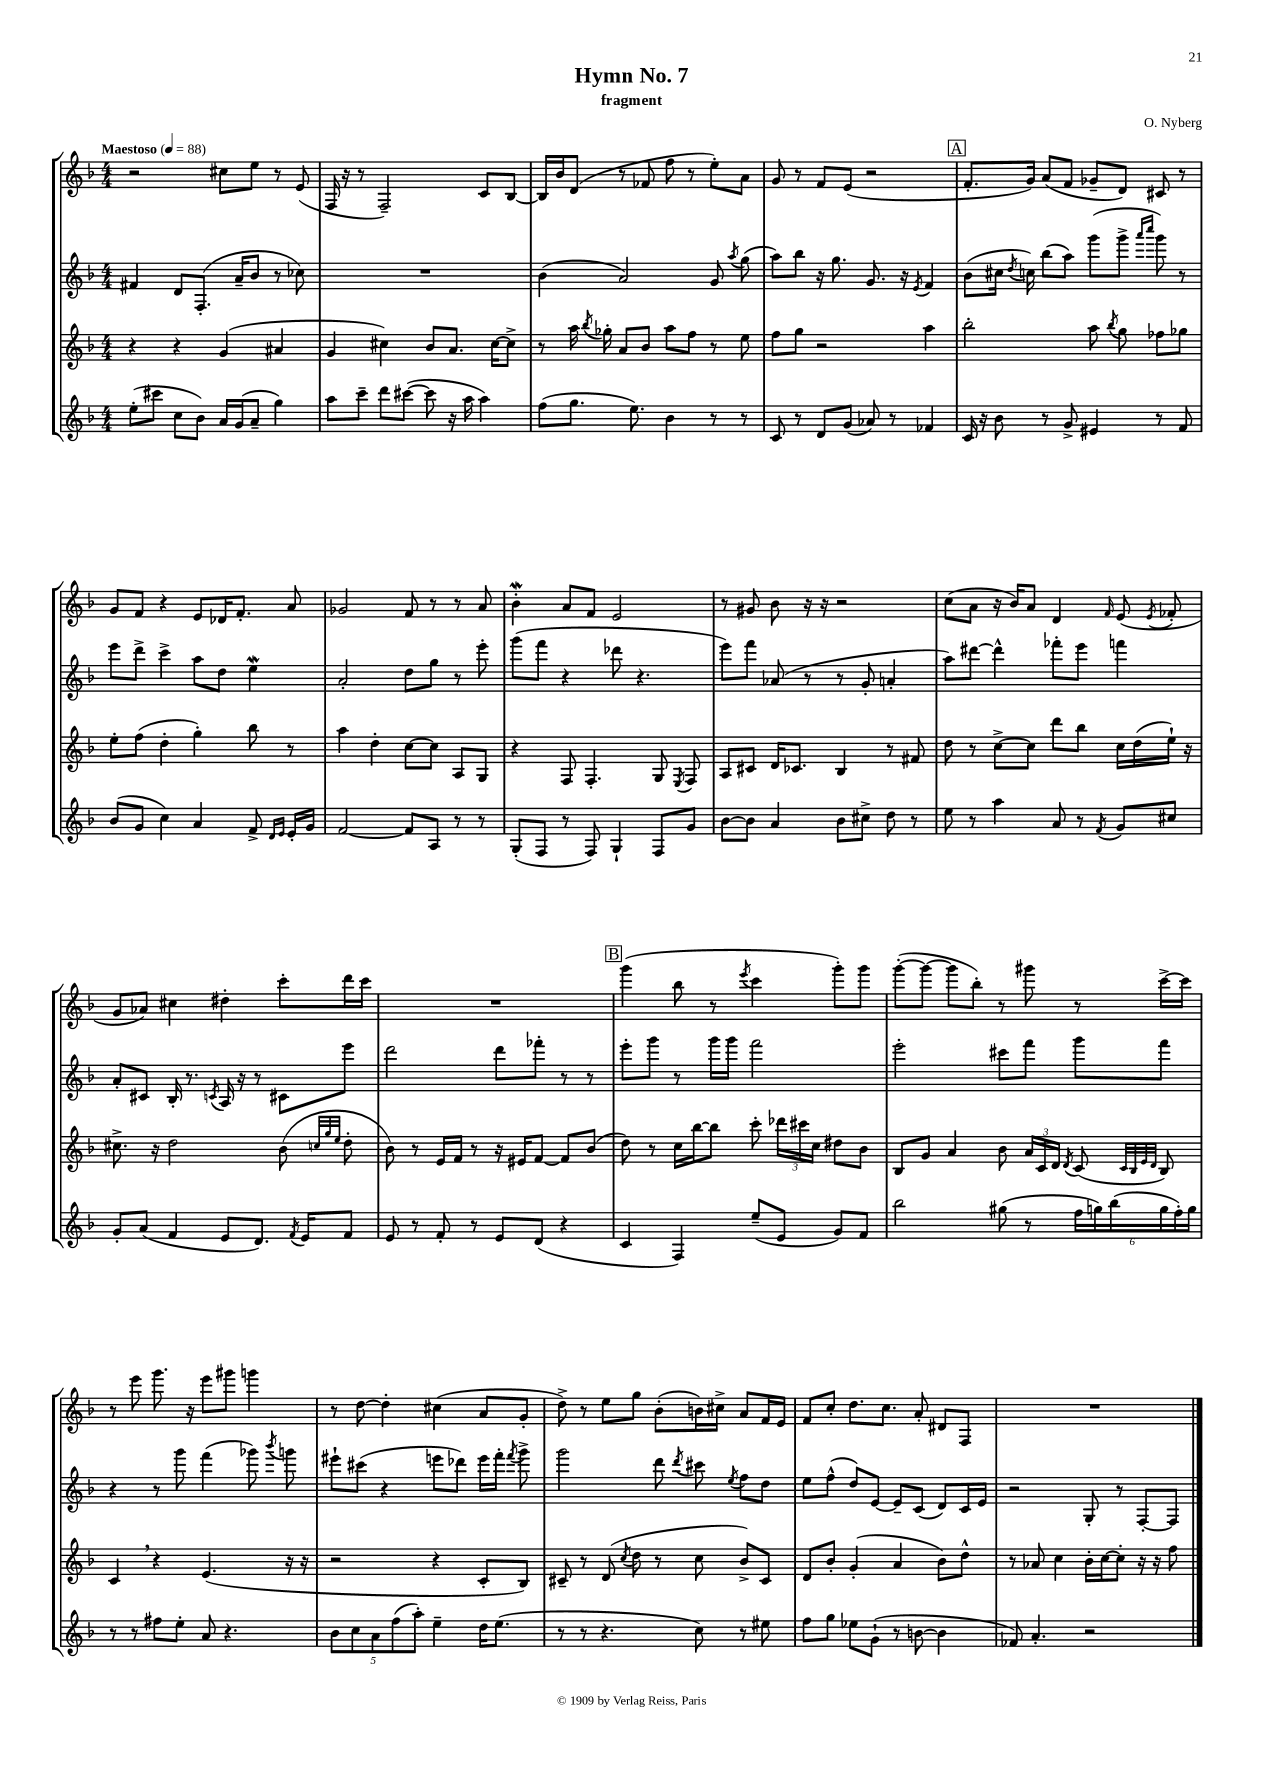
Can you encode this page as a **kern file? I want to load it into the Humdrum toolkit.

**kern	**kern	**kern	**kern
*staff4	*staff3	*staff2	*staff1
*clefG2	*clefG2	*clefG2	*clefG2
*k[b-]	*k[b-]	*k[b-]	*k[b-]
*M4/4	*M4/4	*M4/4	*M4/4
*MM88	*MM88	*MM88	*MM88
(8ee'\L	4r	4f#/	2r
8ccc#\J	.	.	.
8cc\L	4r	8d/L	.
8b-\J)	.	(8.F'/J	.
16a/LL	(4g/	.	8cc#\L
(16g/J	.	16a~/LK	.
8a~/J	.	8b-/J	8ee\J
4gg\)	4a#/	8r	8r
.	.	8cc-\)	(8e/
=	=	=	=
8aa\L	4g/	1r	16F/
.	.	.	16r
8ccc~\J	.	.	8r
8ddd\L	4cc#\)	.	2F~/)
([8ccc#\J	.	.	.
8ccc#\]	8b-/L	.	.
16r	8.a/J	.	.
16aa\	.	.	.
4aa\)	.	.	8c/L
.	[16cc#\LK	.	.
.	8cc#^\]J	.	[8B-/J
=	=	=	=
(8ff\L	8r	(4b-\	16B-/]LL
.	.	.	16b-/J
8.gg\J	16aa\	.	(8d/J
.	8qbb-/	.	.
.	16gg-'\	.	.
.	8a/L	2a/)	8r
8.ee\)	.	.	.
.	8b-/J	.	8f-/
4b-\	8aa\L	.	8ff\
.	8ff\J	.	8r
8r	8r	8g/	8ee'\L)
.	.	8qaa/	.
8r	8ee\	(8gg\	8a\J
=	=	=	=
8c/	8ff\L	8aa\L)	8g/
8r	8gg\J	8bb-\J	8r
8d/L	2r	16r	8f/L
.	.	8.gg\	.
(8g/J	.	.	(8e/J
8a-/)	.	8.g/	2r
8r	.	.	.
.	.	16r	.
.	.	8qe/	.
4f-/	4aa\	4f/	.
=	=	=	=
16c/	2bb-'\	(8b-\L	8.f'/L
16r	.	.	.
8b-\	.	16cc#\Jk	.
.	.	8qdd/	.
.	.	16cc\)	16g/Jk)
8r	.	(8bb-\L	(8a/L
8g^/	.	8aa\J)	8f/J
4e#/	8aa\	(8ggg\L	8g-~/L
.	8qbb-/	.	.
.	8gg\	8ggg^\J	8d/J)
.	.	16qqaaa/LL	.
.	.	16qqcccc/JJ	.
8r	8ff-\L	8ggg\)	8c#/
8f/	8gg-\J	8r	8r
=	=	=	=
(8b-/L	8ee'\L	8eee\L	8g/L
8g/J	(8ff\J	8ddd^\J	8f/J
4cc\)	4dd'\	4ccc^\	4r
4a/	4gg'\)	8aa\L	8e/L
.	.	8dd\J	16d-/K
.	.	.	8.f'/J
8f^/	8bb-\	4ee\	.
16qqd/LL	.	.	.
16qqe/JJ	.	.	.
16e'/LL	8r	.	8a/
16g/JJ	.	.	.
=	=	=	=
[2f/	4aa\	2a'/	2g-/
.	4dd'\	.	.
8f/]L	[8cc\L	8dd\L	8f/
8A/J	8cc\]J	8gg\J	8r
8r	8A/L	8r	8r
8r	8G/J	8eee'\	8a/
=	=	=	=
(8G'/L	4r	(8ggg\L	4b-'\
8F/J	.	8fff\J	.
8r	8F/	4r	8a/L
8F/)	4.F'/	.	8f/J
4G`/	.	8ddd-\	2e/
.	.	4.r	.
8F/L	8G/	.	.
.	8qE/	.	.
8g/J	8F/	.	.
=	=	=	=
[8b-\L	8A/L	8eee\L)	8r
8b-\]J	8c#/J	8fff\J	8g#/
4a/	16d/LK	(8a-/	8b-\
.	8.c-/J	.	.
.	.	8r	16r
.	.	.	16r
8b-\L	4B-/	8r	2r
8cc#^\J	.	8g'/	.
8dd\	8r	4a'/	.
8r	8f#/	.	.
=	=	=	=
8ee\	8dd\	8aa\L)	(8cc\L
8r	8r	[8ddd#\J	8a\J
4aa\	[8cc^\L	4ddd#^^\]	16r
.	.	.	16b-/LK)
.	8cc\]J	.	8a/J
8a/	8ddd\L	8fff-'\L	4d/
8r	8bb-\J	8eee\J	.
8qf/	.	.	16qqf/
8g/L	16cc\LL	4fff\	(8e/
.	(16dd\	.	.
.	.	.	8qe/
8cc#/J	16ee`\JJ)	.	8f-'/
.	16r	.	.
=	=	=	=
8g'/L	8.cc#^\	8a'/L	8g/L
(8a/J	.	8c#/J	8a-/J)
.	16r	.	.
4f/	2dd\	16B-'/	4cc#\
.	.	8.r	.
.	.	8qc/	.
8e/L	.	16A/	4dd#'\
.	.	16r	.
8.d/J)	.	8r	.
.	(8b-\	8c#\L	8ccc'\L
8qf/	.	.	.
16e/LK	.	.	.
.	32qqcc/LLL	.	.
.	32qqgg/	.	.
.	32qqee/JJJ	.	.
8f/J	8dd'\	8eee\J	16ddd\L
.	.	.	16ccc\JJ
=	=	=	=
8e/	8b-\)	2ddd\	1r
8r	8r	.	.
8f'/	16e/LL	.	.
.	16f/JJ	.	.
8r	8r	.	.
8e/L	16r	8ddd\L	.
.	16e#/LK	.	.
(8d/J	[8f/J	8fff-'\J	.
4r	8f/]L	8r	.
.	(8b-/J	8r	.
=	=	=	=
4c/	8dd\)	8eee'\L	(4ggg\
.	8r	8ggg\J	.
4F/)	16cc\LL	8r	8bb-\
.	[16bb-\J	.	.
.	8bb-\]J	16ggg\LL	8r
.	.	16ggg\JJ	.
.	.	.	8qeee/
(8ee~/L	8ccc'\	2fff\	4ccc\
8e/J	24ddd-\LL	.	.
.	24ccc#\	.	.
.	24cc\JJ	.	.
8g/L)	8dd#\L	.	8ggg'\L)
8f/J	8b-\J	.	8ggg\J
=	=	=	=
2bb-\	8B-/L	2eee'\	([8ggg'\L
.	8g/J	.	8ggg\_J
.	4a/	.	8ggg\]L
.	.	.	8bb-'\J)
(8gg#\	8b-\	8ccc#\L	8r
8r	24a/LL	8fff\J	8ggg#\
.	24c/	.	.
.	24d/JJ	.	.
.	8qd/	.	.
24ff\LL	(8c/	8ggg\L	8r
24gg\)	.	.	.
(24bb-\	.	.	.
.	32qqc/LLL	.	.
.	32qqB-/	.	.
.	32qqe/	.	.
.	32qqd/JJJ	.	.
24gg\	8B-/)	8fff\J	[16ccc^\LL
24ff'\)	.	.	.
.	.	.	16ccc\]JJ
24gg\JJ	.	.	.
=	=	=	=
8r	4c/	4r	8r
8r	.	.	8eee\
8ff#\L	4r	8r	8.ggg\
8ee'\J	.	8ggg\	.
.	.	.	16r
8a/	(4.e/	(4fff\	8eee\L
4.r	.	.	8ggg#\J
.	.	8ggg-\)	4ggg\
.	.	8qbbb-/	.
.	16r	8ggg\	.
.	16r	.	.
=	=	=	=
10b-\L	2r	8eee#`\L	8r
10cc\	.	.	.
.	.	(8ccc#\J	[8dd\
10a\	.	.	.
.	.	4r	4dd'\]
(10ff\	.	.	.
10aa'\J)	.	.	.
4ee~\	4r	8eee\L	(4cc#\
.	.	8ddd-\J)	.
16dd\LK	8c'/L	16eee\LL	8a/L
(8.ee\J	.	16fff'\JJ	.
.	.	8qfff/	.
.	8B-/J)	8ggg^\	8g'/J
=	=	=	=
8r	8c#~/	2ggg\	8dd^\)
8r	8r	.	8r
4.r	(8d/	.	8ee\L
.	8qcc/	.	.
.	8dd\	.	8gg\J
.	8r	8ddd\	(8b-'\L
.	.	8qddd/	.
8cc\)	8cc\	8ccc#\	16b\L)
.	.	.	16cc#^\JJ
.	.	8qee/	.
8r	8b-^/L)	8ff\L	8a/L
8ee#\	8c#/J	8dd\J	16f/L
.	.	.	16e/JJ
=	=	=	=
8ff\L	8d/L	8ee\L	8f/L
8gg\J	8b-'/J	(8ff^^\J	8cc'/J
8ee-\L	(4g'/	8dd/L)	8.dd\L
(8g`\J	.	[8e/J	.
.	.	.	8.cc\J
8r	4a/	8e~/]L	.
[8b\	.	(8c/J	8a'/
4b\]	8b-\L)	8d/L)	8d#/L
.	8dd^^\J	16c/L	8F/J
.	.	16e/JJ	.
=	=	=	=
8f-/)	8r	2r	1r
4.a'/	8a-/	.	.
.	4cc\	.	.
2r	16b-'\LL	8G'/	.
.	[16cc\J	.	.
.	8cc'\]J	8r	.
.	16r	[8F'/L	.
.	16r	.	.
.	8ff\	8F/]J	.
==	==	==	==
*-	*-	*-	*-
